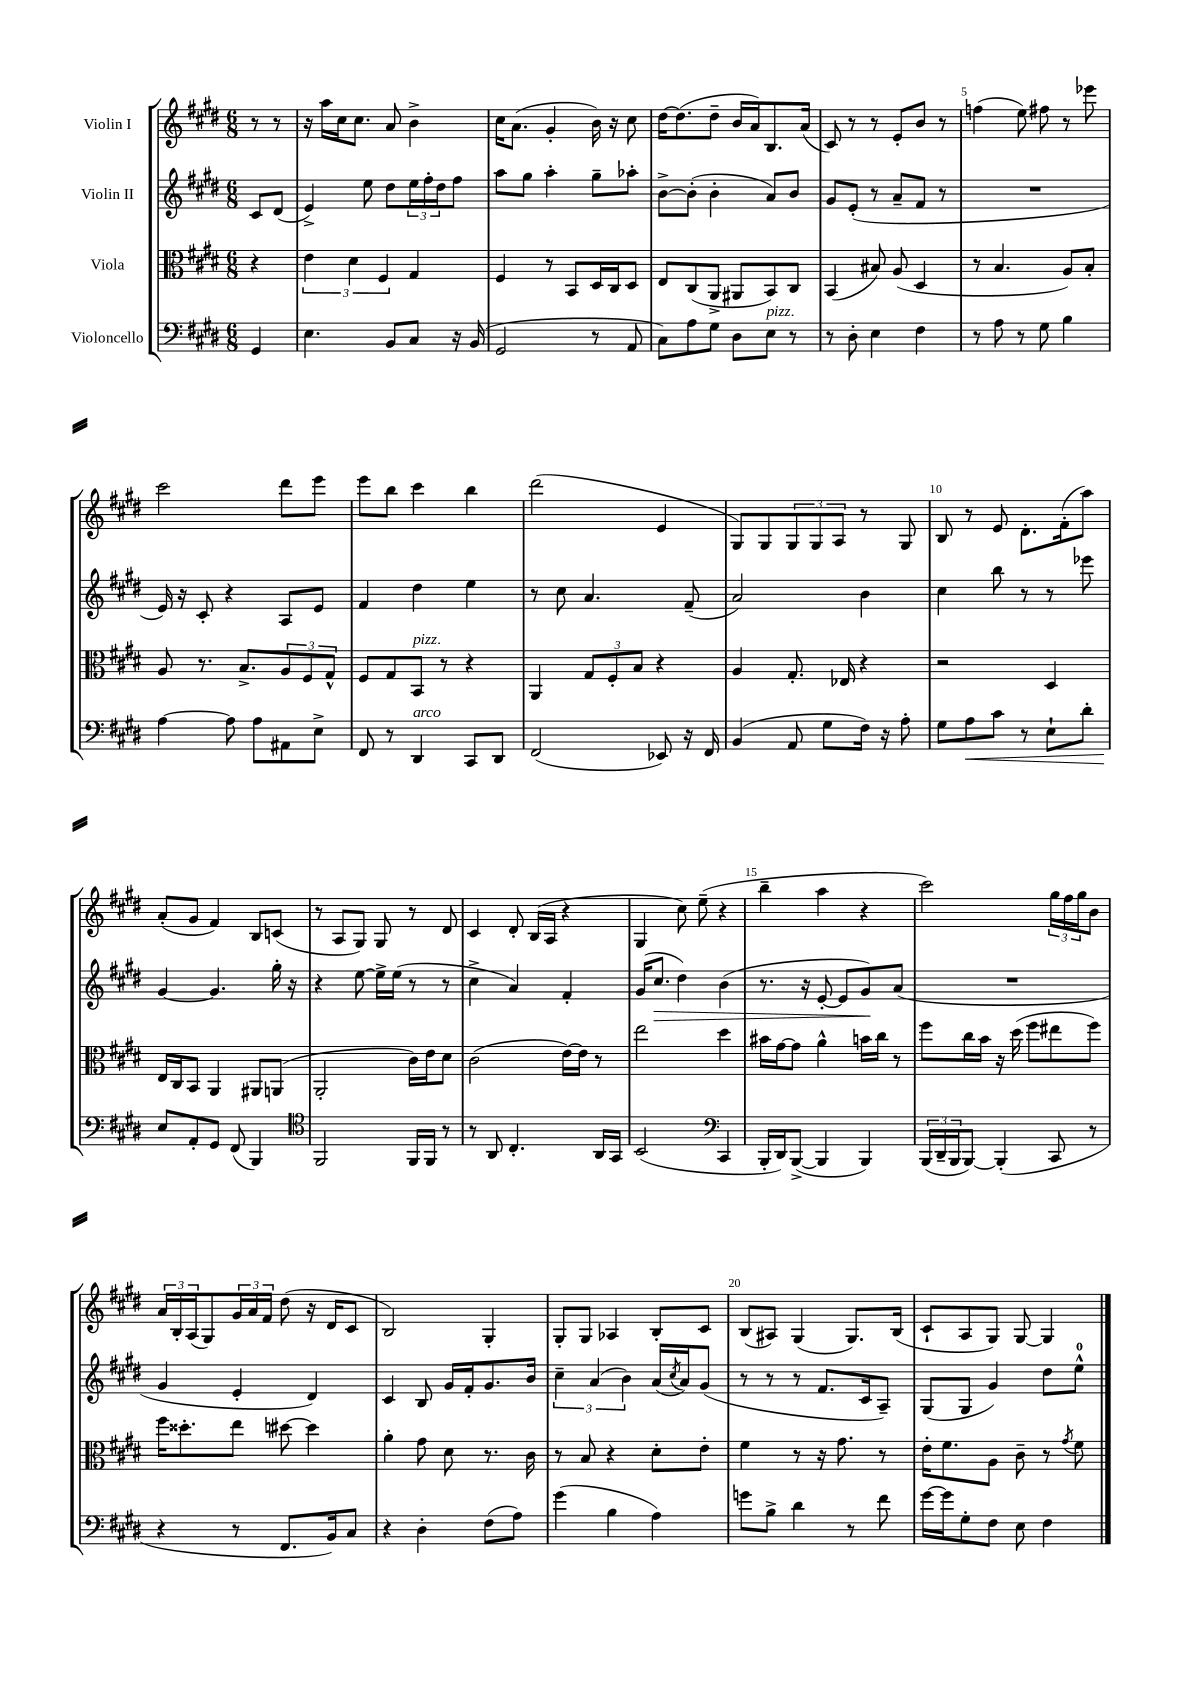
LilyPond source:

<<
\new StaffGroup <<
\new Staff = "s0" \with { instrumentName = "Violin I" } {
    \clef treble \key e \major \numericTimeSignature \time 6/8 \partial 4
    r8 r8 |
    r16 a''16 cis''16 cis''8. a'8 b'4-> |
    cis''16 a'8.( gis'4-. b'16) r16 cis''8 |
    dis''16~ dis''8.( dis''8-- b'16 a'16) b8. a'16( |
    cis'8) r8 r8 e'8-. b'8 r8 |
    f''4( e''8) fis''8 r8 ees'''8 |
    cis'''2 dis'''8 e'''8 |
    e'''8 b''8 cis'''4 b''4 |
    dis'''2( e'4 |
    gis8) gis8 \tuplet 3/2 { gis8 gis8 a8 } r8 gis8 |
    b8 r8 e'8 dis'8.-. fis'16-.( a''8) |
    a'8-.( gis'8 fis'4) b8 c'8( |
    r8 a8 gis8) gis8 r8 dis'8 |
    cis'4 dis'8-. b16( a16 r4 |
    gis4 cis''8) e''8--( r4 |
    b''4-- a''4 r4 |
    cis'''2) \tuplet 3/2 { gis''16 fis''16 gis''16 } b'8 |
    \tuplet 3/2 { a'16 b16-. a16( } gis8) \tuplet 3/2 { gis'16 a'16 fis'16 } dis''8( r16 dis'16 cis'8 |
    b2) gis4-. |
    gis8-. gis8 aes4 b8-. cis'8 |
    b8( ais8) gis4( gis8.) b16( |
    cis'8-! a8 gis8) gis8~ gis4 \bar "|." |
}
\new Staff = "s1" \with { instrumentName = "Violin II" } {
    \clef treble \key e \major \numericTimeSignature \time 6/8 \partial 4
    cis'8 dis'8( |
    e'4->) e''8 dis''8 \tuplet 3/2 { e''16 fis''16-. dis''16 } fis''8 |
    a''8 gis''8 a''4-. gis''8-- aes''8-. |
    b'8~-> b'8-.( b'4-. a'8) b'8 |
    gis'8 e'8-.( r8 a'8-- fis'8 r8 |
    R2. |
    e'16) r16 cis'8-. r4 a8 e'8 |
    fis'4 dis''4 e''4 |
    r8 cis''8 a'4. fis'8--( |
    a'2) b'4 |
    cis''4 b''8 r8 r8 ees'''8 |
    gis'4~ gis'4. gis''16-. r16 |
    r4 e''8~ e''16-> e''16( r8 r8 |
    cis''4-> a'4) fis'4-. |
    gis'16( cis''8.\> dis''4) b'4( |
    r8. r16 e'8~-. e'8 gis'8\!) a'8( |
    R2. |
    gis'4 e'4-. dis'4) |
    cis'4 b8 gis'16 fis'16-. gis'8. b'16 |
    \tuplet 3/2 { cis''4-- a'4( b'4) } a'16( \acciaccatura { cis''8 } a'16) gis'8( |
    r8 r8 r8 fis'8. cis'16 a8--) |
    gis8( gis8 gis'4) dis''8 e''8-0-^ \bar "|." |
}
\new Staff = "s2" \with { instrumentName = "Viola" } {
    \clef alto \key e \major \numericTimeSignature \time 6/8 \partial 4
    r4 |
    \tuplet 3/2 { e'4 dis'4 fis4 } gis4 |
    fis4 r8 b,8 dis16 cis16 dis8 |
    e8 cis8( a,8-> ais,8 b,8) cis8 |
    b,4( bis8) a8( dis4 |
    r8 b4. a8) b8-. |
    a8 r8. b8.-> \tuplet 3/2 { a8 fis8 gis8-^ } |
    fis8 gis8 b,8^\markup { \italic "pizz." } r8 r4 |
    a,4 \tuplet 3/2 { gis8 fis8-. b8 } r4 |
    a4 gis8.-. ees16 r4 |
    r2 dis4 |
    e16 cis16 b,8 a,4 ais,8 a,8( |
    a,2-. cis'16) e'16 dis'8 |
    cis'2( e'16~) e'16 r8 |
    e''2 dis''4 |
    bis'16 gis'16~ gis'8 a'4-^ b'16 cis''16 r8 |
    fis''8 cis''16 b'16 r16 dis''16( fis''8 eis''8 fis''8) |
    fis''16 disis''8.-. e''8 dis''8~ dis''4 |
    a'4-. gis'8 dis'8 r8. cis'16 |
    r8 b8 r4 dis'8-. e'8-. |
    fis'4 r8 r16 gis'8. r8 |
    e'16-. fis'8. a8 cis'8-- r8 \acciaccatura { gis'8 } fis'8 \bar "|." |
}
\new Staff = "s3" \with { instrumentName = "Violoncello" } {
    \clef bass \key e \major \numericTimeSignature \time 6/8 \partial 4
    gis,4 |
    e4. b,8 cis8 r16 b,16( |
    gis,2 r8 a,8 |
    cis8) a8 gis8 dis8 e8^\markup { \italic "pizz." } r8 |
    r8 dis8-. e4 fis4 |
    r8 a8 r8 gis8 b4 |
    a4~ a8 a8 ais,8 e8-> |
    fis,8 r8 dis,4^\markup { \italic "arco" } cis,8 dis,8 |
    fis,2( ees,8) r16 fis,16 |
    b,4( a,8 gis8 fis16) r16 a8-. |
    gis8 a8\< cis'8 r8 e8-! dis'8-. |
    e8\! a,8-. gis,8 fis,8( b,,4) |
    \clef tenor fis,2 fis,16 fis,16 r8 |
    r8 a,8 cis4.-. a,16 gis,16 |
    b,2( \clef bass cis,4 |
    b,,16-. dis,16) b,,8~->( b,,4 b,,4) |
    \tuplet 3/2 { b,,16( dis,16-- b,,16 } b,,8~) b,,4-.( cis,8 r8 |
    r4 r8 fis,8. b,16) cis8 |
    r4 dis4-. fis8( a8) |
    gis'4( b4 a4) |
    g'8 b8-> dis'4 r8 fis'8 |
    gis'16~ gis'16 gis8-. fis8 e8 fis4 \bar "|." |
}
>>
>>
\layout { \context { \Score \override BarNumber.break-visibility = ##(#f #t #t) barNumberVisibility = #(every-nth-bar-number-visible 5) } }
